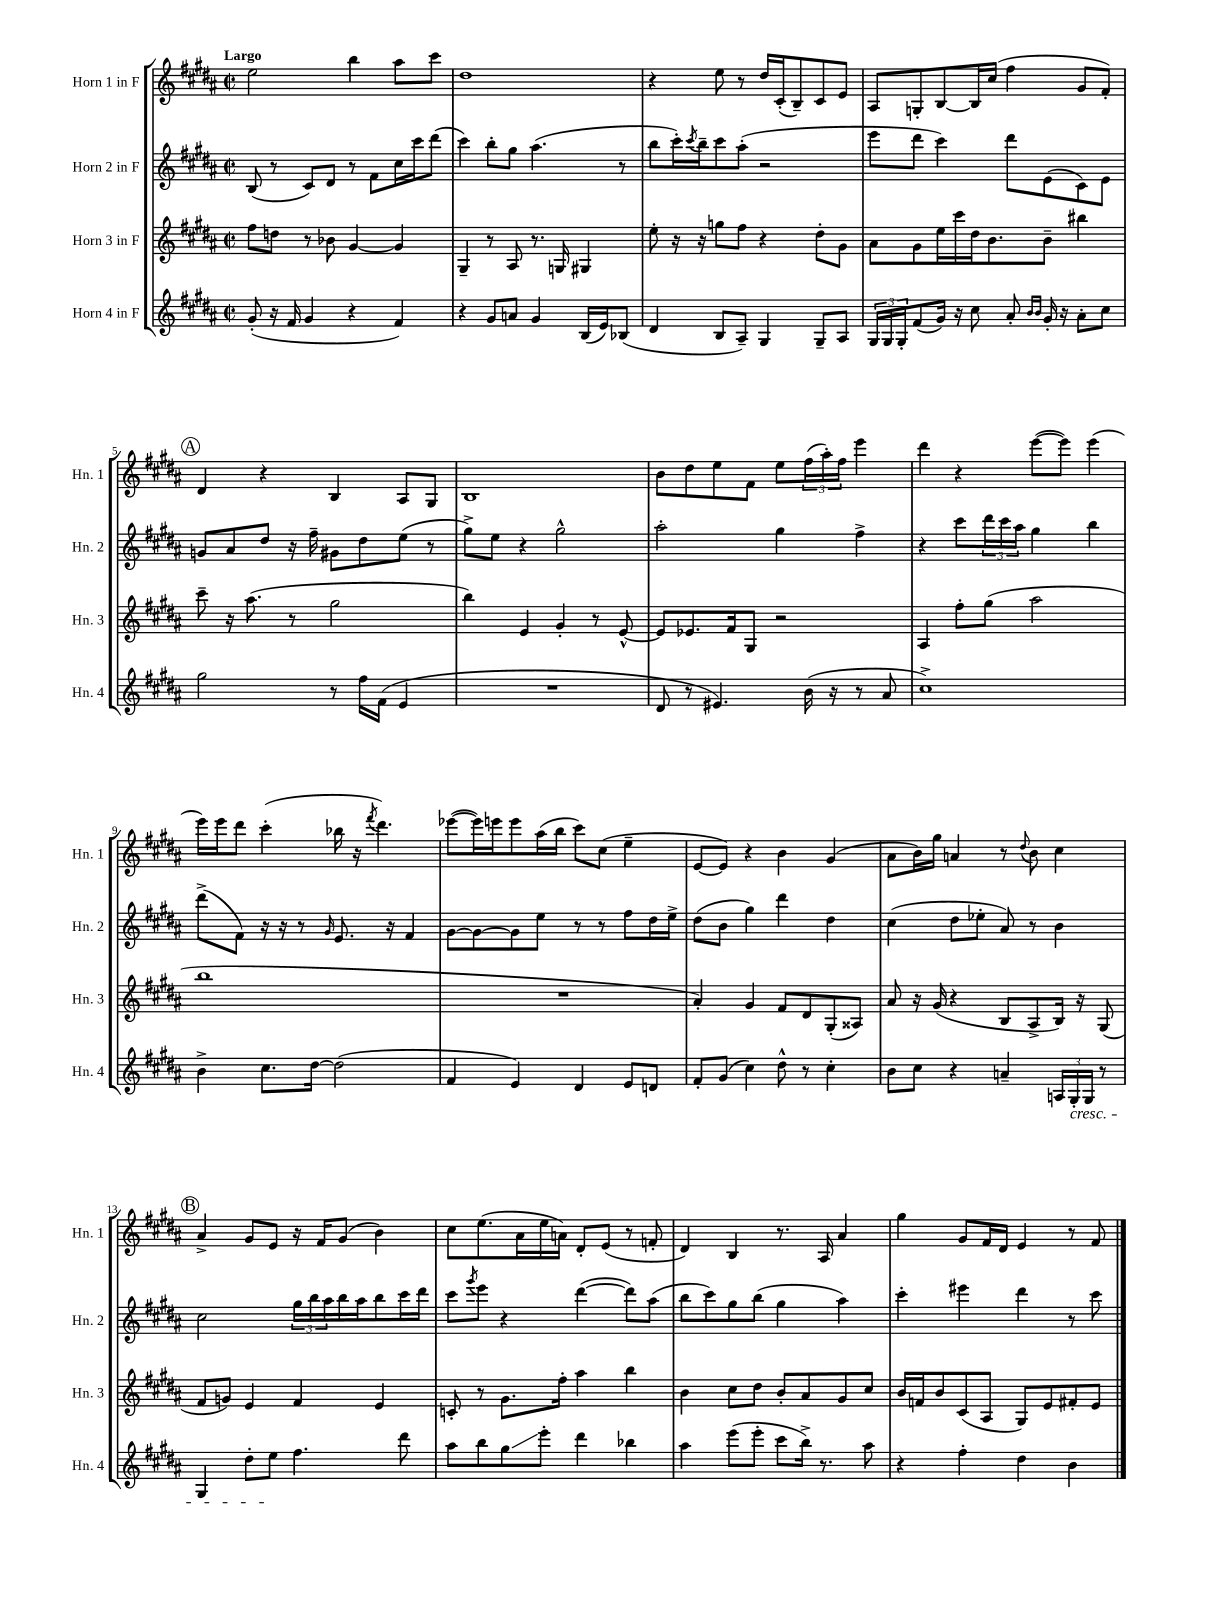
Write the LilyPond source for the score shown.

<<
\new StaffGroup <<
\new Staff = "s0" \with { instrumentName = "Horn 1 in F" shortInstrumentName = "Hn. 1" } {
    \clef treble \key b \major \defaultTimeSignature \time 2/2 \tempo "Largo"
    e''2 b''4 ais''8 cis'''8 |
    dis''1 |
    r4 e''8 r8 dis''16 cis'16-.( b8--) cis'8 e'8 |
    ais8 g8-. b8~ b16 cis''16( fis''4 gis'8 fis'8-.) |
    \mark \markup { \circle "A" } dis'4 r4 b4 ais8 gis8 |
    b1 |
    b'8 dis''8 e''8 fis'8 e''8 \tuplet 3/2 { fis''16( ais''16-.) fis''16 } e'''4 |
    dis'''4 r4 e'''8~( e'''8) e'''4( |
    e'''16) e'''16 dis'''8 cis'''4-.( bes''16 r16 \acciaccatura { fis'''8 } dis'''4.) |
    ees'''8~( ees'''16) e'''16 e'''8 ais''16( b''16 cis'''8) cis''8( e''4-- |
    e'8~ e'8) r4 b'4 gis'4( |
    ais'8 b'16) gis''16 a'4 r8 \appoggiatura { dis''8 } b'8 cis''4 |
    \mark \markup { \circle "B" } ais'4-> gis'8 e'8 r16 fis'16 gis'8( b'4) |
    cis''8 e''8.( ais'16 e''16 a'16) dis'8-. e'8( r8 f'8-. |
    dis'4) b4 r8. ais16 ais'4 |
    gis''4 gis'8 fis'16 dis'16 e'4 r8 fis'8 \bar "|." |
}
\new Staff = "s1" \with { instrumentName = "Horn 2 in F" shortInstrumentName = "Hn. 2" } {
    \clef treble \key b \major \defaultTimeSignature \time 2/2
    b8( r8 cis'8) dis'8 r8 fis'8 cis''16 cis'''16 dis'''8( |
    cis'''4) b''8-. gis''8 ais''4.( r8 |
    b''8 cis'''16-.) \acciaccatura { cis'''8 } b''16-- cis'''8 ais''8-.( r2 |
    e'''8 dis'''8 cis'''4) dis'''8 e'8( cis'8) e'8 |
    \mark \markup { \circle "A" } g'8 ais'8 dis''8 r16 fis''16-- gis'8 dis''8 e''8( r8 |
    gis''8->) e''8 r4 gis''2-^ |
    ais''2-. gis''4 fis''4-> |
    r4 cis'''8 \tuplet 3/2 { dis'''16 cis'''16 ais''16 } gis''4 b''4 |
    dis'''8->( fis'8) r16 r16 r8 \grace { gis'16 } e'8. r16 fis'4 |
    gis'8~ gis'8~ gis'8 e''8 r8 r8 fis''8 dis''16 e''16-> |
    dis''8( b'8 gis''4) dis'''4 dis''4 |
    cis''4( dis''8 ees''8-. ais'8) r8 b'4 |
    \mark \markup { \circle "B" } cis''2 \tuplet 3/2 { gis''16 b''16 ais''16 } b''16 ais''16 b''8 cis'''16 dis'''16 |
    cis'''8 \acciaccatura { gis'''8 } e'''8 r4 dis'''4~( dis'''8) ais''8( |
    b''8 cis'''8) gis''8 b''8( gis''4 ais''4) |
    cis'''4-. eis'''4 dis'''4 r8 cis'''8 \bar "|." |
}
\new Staff = "s2" \with { instrumentName = "Horn 3 in F" shortInstrumentName = "Hn. 3" } {
    \clef treble \key b \major \defaultTimeSignature \time 2/2
    fis''8 d''8 r8 bes'8 gis'4~ gis'4 |
    gis4-- r8 ais8 r8. g16 gis4 |
    e''8-. r16 r16 g''8 fis''8 r4 dis''8-. gis'8 |
    ais'8 gis'8 e''16 cis'''16 dis''16 b'8. b'8-- bis''4 |
    \mark \markup { \circle "A" } cis'''8-- r16 ais''8.( r8 gis''2 |
    b''4) e'4 gis'4-. r8 e'8~-^ |
    e'8 ees'8. fis'16 gis8 r2 |
    ais4 fis''8-. gis''8( ais''2 |
    b''1 |
    R1 |
    ais'4-.) gis'4 fis'8 dis'8 gis8-.( aisis8) |
    ais'8 r16 gis'16( r4 b8 ais8-> b16) r16 gis8( |
    \mark \markup { \circle "B" } fis'8 g'8) e'4 fis'4 e'4 |
    c'8-. r8 gis'8. fis''16-. ais''4 b''4 |
    b'4 cis''8 dis''8 b'8-. ais'8 gis'8 cis''8 |
    b'16 f'16 b'8 cis'8( ais8 gis8) e'8 fis'8-. e'8 \bar "|." |
}
\new Staff = "s3" \with { instrumentName = "Horn 4 in F" shortInstrumentName = "Hn. 4" } {
    \clef treble \key b \major \defaultTimeSignature \time 2/2
    gis'8-.( r16 fis'16 gis'4 r4 fis'4) |
    r4 gis'8 a'8 gis'4 b16( e'16) bes8( |
    dis'4 b8 ais8--) gis4 gis8-- ais8 |
    \tuplet 3/2 { gis16 gis16 gis16-. } fis'8( gis'16) r16 cis''8 ais'8-. \grace { b'16 b'16 } gis'16-. r16 ais'8-. cis''8 |
    \mark \markup { \circle "A" } gis''2 r8 fis''16 fis'16( e'4 |
    R1 |
    dis'8 r8 eis'4.) b'16( r16 r8 ais'8 |
    cis''1->) |
    b'4-> cis''8. dis''16~ dis''2( |
    fis'4 e'4) dis'4 e'8 d'8 |
    fis'8-. gis'8( cis''4) dis''8-^ r8 cis''4-. |
    b'8 cis''8 r4 a'4-- \tuplet 3/2 { a16 gis16-.\cresc gis16 } r8 |
    \mark \markup { \circle "B" } gis4 dis''8-. e''8\! fis''4. dis'''8 |
    ais''8 b''8 gis''8\glissando e'''8-. dis'''4 bes''4 |
    ais''4 e'''8( e'''8-. cis'''8 b''16->) r8. ais''8 |
    r4 fis''4-. dis''4 b'4 \bar "|." |
}
>>
>>
